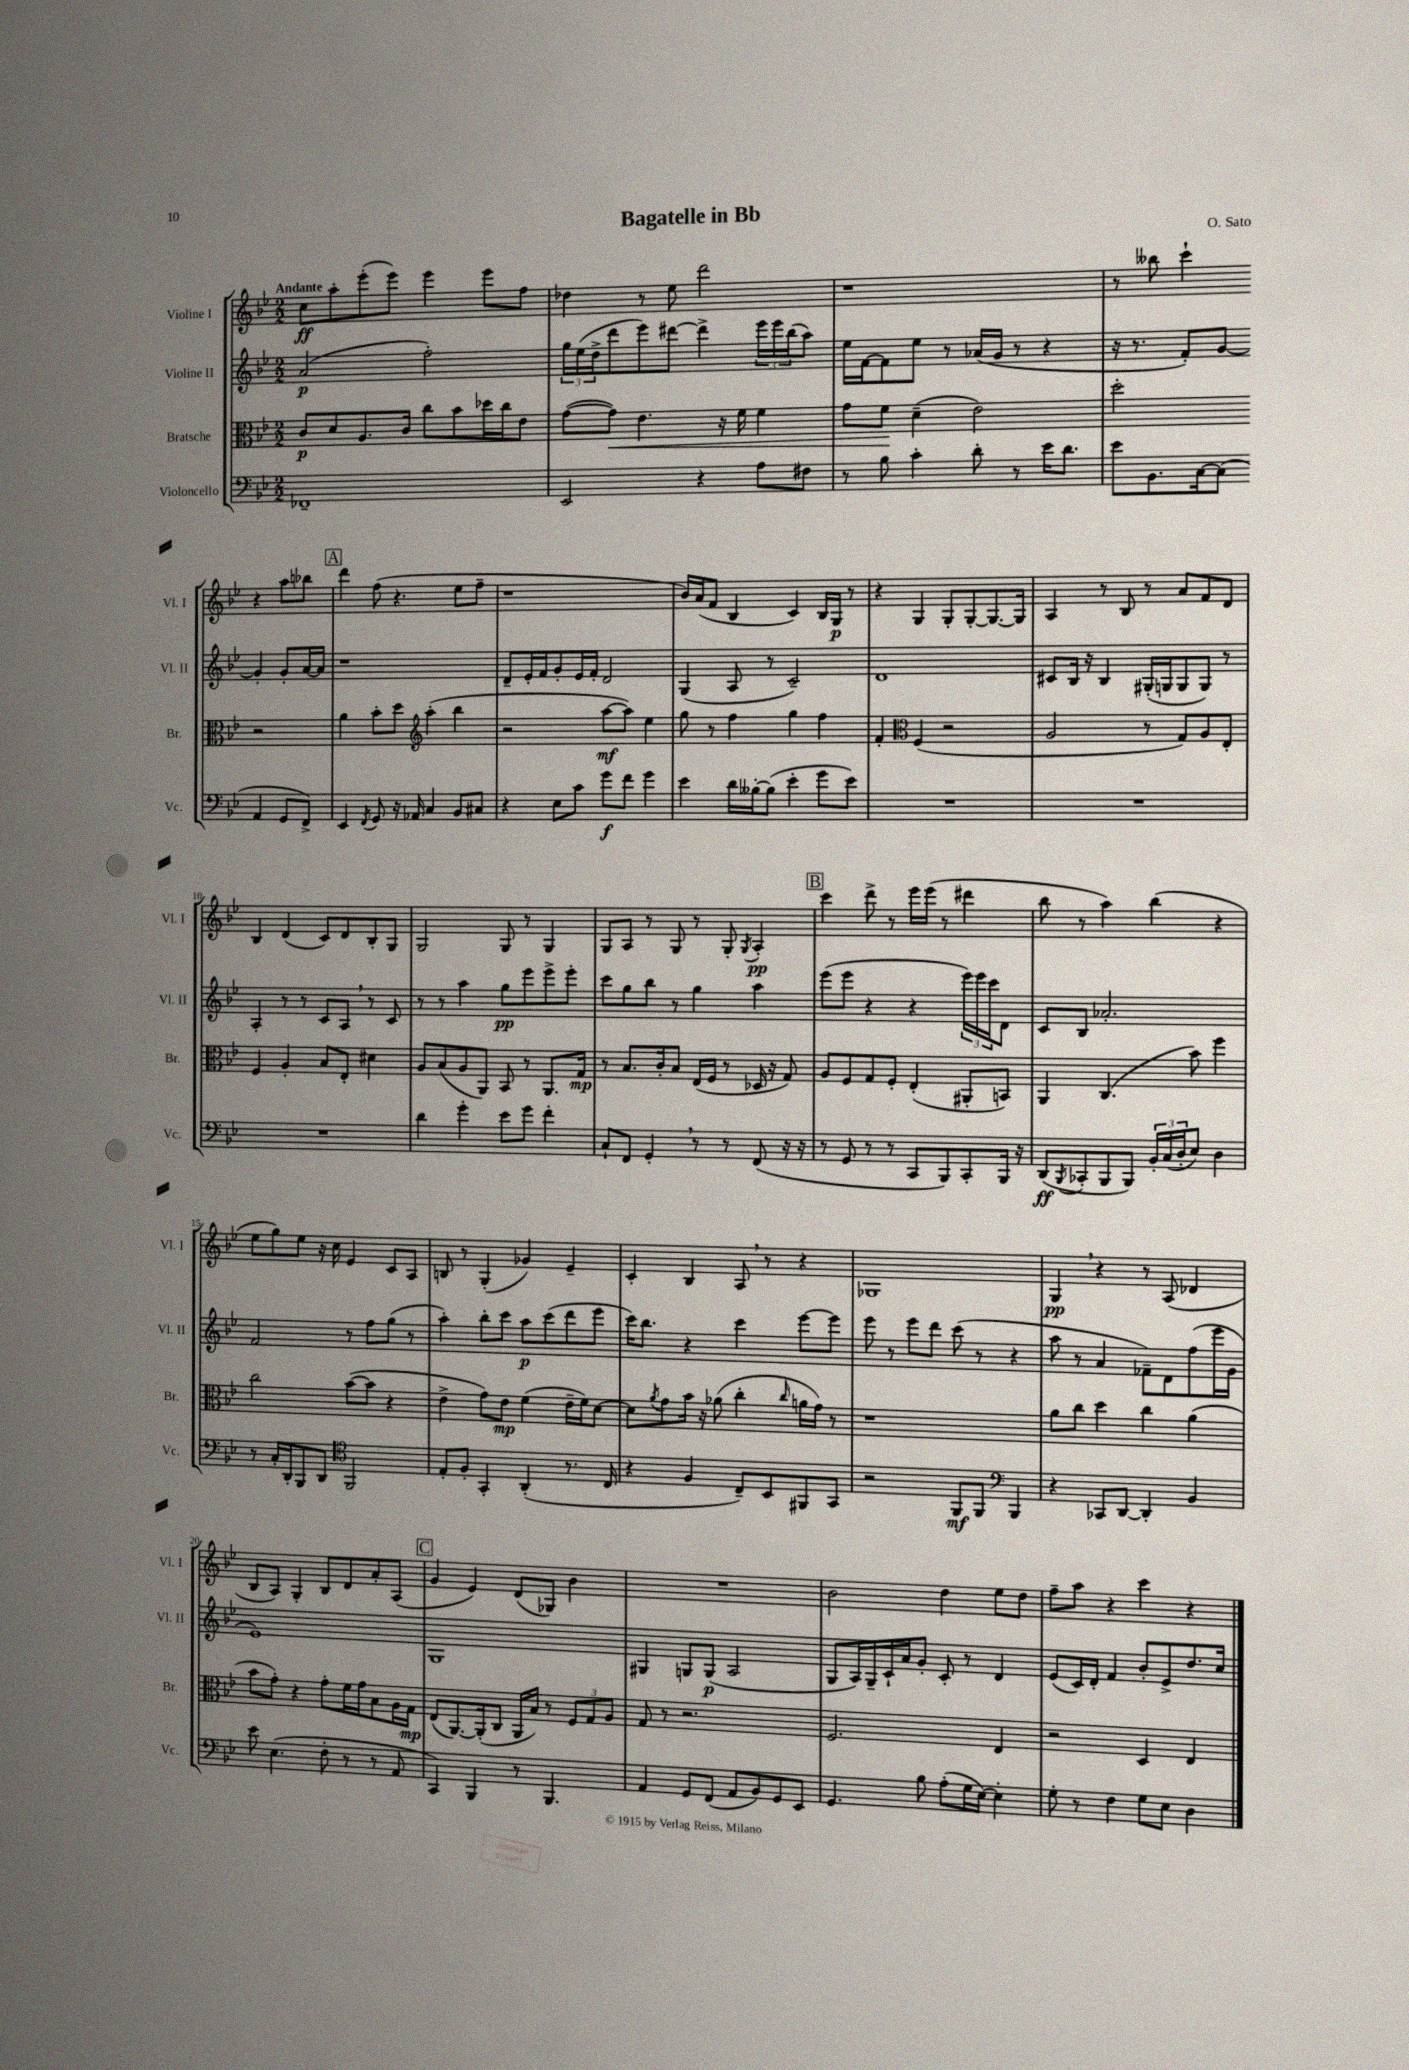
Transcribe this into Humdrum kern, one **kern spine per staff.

**kern	**kern	**kern	**kern
*staff4	*staff3	*staff2	*staff1
*clefF4	*clefC3	*clefG2	*clefG2
*k[b-e-]	*k[b-e-]	*k[b-e-]	*k[b-e-]
*M2/2	*M2/2	*M2/2	*M2/2
1FF-~	8c	(2a	8cc
.	8d	.	8aa'
.	8.A	.	(8eee-'
.	.	.	8eee-)
.	16c	.	.
.	8cc	2ff')	4eee-
.	8b-	.	.
.	16dd-	.	8eee-
.	16cc	.	.
.	8e-	.	8ff
=	=	=	=
2EE-	([8g	24gg	4dd-
.	.	(24ee-	.
.	.	24dd^	.
.	8g])	8ddd	.
.	4.e-	8eee-)	8r
.	.	[8ddd#	8ee-
4r	.	4ddd#^]	2ddd
.	16r	.	.
.	16f	.	.
8A	4f	24eee-	.
.	.	24eee-	.
.	.	(24bb-	.
8F#	.	8aa)	.
=	=	=	=
8r	8g	16ee-	1r
.	.	[16f	.
8B-	8f	8f]	.
4c'	(4d~	8ee-	.
.	.	8r	.
8d'	2e-)	(16a-	.
.	.	16g	.
8r	.	8r	.
16e-	.	4r	.
8.d	.	.	.
=	=	=	=
8e-	2dd'	16r	8r
.	.	8.r	.
8.BB-	.	.	8bb--
.	.	8f')	4ccc`
[16C	.	.	.
(8C]	.	[8g	.
4AA	2r	4g']	4r
8GG	.	8g'	8aa
8FF^)	.	[16a	8bb-
.	.	16a]	.
=	=	=	=
4EE-	4a	1r	4ddd
8qFF	.	.	.
8GG	8b-'	.	(8ff
16r	8dd	.	4.r
16AA-	.	.	.
*	*clefG2	*	*
4C	(4aa'	.	.
8BB-	4bb-	.	8ee-
8C#	.	.	8ff~
=	=	=	=
4r	2r	8d~	1r
.	.	16e-'	.
.	.	16f	.
8E-	.	8g'	.
8c	.	16e-	.
.	.	16f'	.
8g	[8aa	2d	.
8f	8aa])	.	.
4g	4ee-	.	.
=	=	=	=
4e-	8gg	(4G	16b-)
.	.	.	(16a
.	8r	.	8f
16d	4ff	8A	4B-
[16B--'	.	.	.
(8B--]	.	8r	.
4e-'	4gg	2c~)	4c)
8g	4ff	.	16B-
.	.	.	16G
8e-)	.	.	8r
=	=	=	=
1r	4f'	1d	4r
*	*clefC3	*	*
.	(4F	.	4G
.	2r	.	8G'
.	.	.	[8G'
.	.	.	8.G_
.	.	.	16G]
=	=	=	=
1r	2A	8c#	4A
.	.	16B-	.
.	.	16r	.
.	.	4B-	8r
.	.	.	8B-
.	8r	(16G#'	8r
.	.	16G	.
.	8G)	8G	8a
.	8A	8G)	8f
.	8E-'	8r	8d
=	=	=	=
1r	4F	4A'	4B-
.	4A'	8r	(4d
.	.	8r	.
.	8B-	8c	8c)
.	8E-'	8A	8d
.	4d#	8r	8B-'
.	.	8c	8G
=	=	=	=
4d	8A	8r	2G
.	(8B-	8r	.
4g'	8A	4aa	.
.	8AA)	.	.
8e-	8BB-	8gg	8G
8g	8r	8eee-	8r
4f'	8.AA	8eee-^	4G
.	.	8eee-'	.
.	16G	.	.
=	=	=	=
8C`	8r	8ccc	8G
8FF	8.B-	8gg	8A
4GG'	.	8bb-	8r
.	16c'	.	.
.	8B-	8r	8G
8r	(16E-	4gg	8r
.	16F	.	.
8r	8r	.	8G'
.	.	.	8qG
(8FF	16D-	4aa	4A'
.	16r	.	.
16r	8G)	.	.
16r	.	.	.
=	=	=	=
8r	8A	(8eee-	4ccc
8GG	8F	8eee-	.
8r	8G	4r	8ddd^
8r	8F'	.	8r
8CC	(4E-'	4r	16eee-
.	.	.	(16eee-
8BBB-)	.	.	8r
8CC'	8AA#'	24eee-)	4ddd#
.	.	24eee-	.
.	.	24ccc	.
16BBB-	8BB)	8d	.
16r	.	.	.
=	=	=	=
(8DD	4AA	8c	8bb-
8qBBB-	.	.	.
8CC-'	.	8B-	8r
8BBB-	(4.C	2.a-'	4aa)
8BBB-)	.	.	.
24BB-'	.	.	(4bb-
(24C	.	.	.
24D'	.	.	.
8E-)	8b-)	.	.
4D	4ff	.	4r
=	=	=	=
8r	2cc	2f	8ee-
16C'	.	.	8gg)
16DD'	.	.	.
8BBB-	.	.	8ee-
8DD	.	.	16r
.	.	.	16cc
*clefC4	*	*	*
2FF	([8b-	8r	4e-
.	8b-]	8ff	.
.	4r	(8gg	8c
.	.	8r	8A
=	=	=	=
8E-'	4e-^	4aa')	8B
8F'	.	.	8r
4GG'	8g)	8bb-'	(4G'
.	8e-	8ccc	.
(4AA'	(4f	8aa	4g-)
.	.	(8ccc	.
8.r	16e-~	8ddd	4e-~
.	16f)	.	.
.	[8d	8eee-	.
16C	.	.	.
=	=	=	=
4r	8d]	16ccc)	4c'
.	.	8.bb-	.
.	8qa	.	.
.	8g	.	.
4F	16b-	4r	4B-
.	16r	.	.
.	(8a-	.	.
8C~)	4cc'	4ccc	8A
8BB-	.	.	8r
.	16qqcc	.	.
8FF#	16a	[8eee-	4r
.	16g)	.	.
8GG	8r	8eee-]	.
=	=	=	=
2r	1r	8eee-	1G-
.	.	8r	.
.	.	8eee-	.
.	.	8ddd	.
8FF	.	(8ccc	.
8FF	.	8r	.
*clefF4	*	*	*
4BBB-	.	4r	.
=	=	=	=
4r	8a	8aa	4G
.	8cc	8r	.
8CC-	4dd	4a	4r
[8DD	.	.	.
4DD']	4cc	8f-~)	8r
.	.	8d	(8A
4BB-	(4a	(8ff	4d-
.	.	16eee-	.
.	.	16g	.
=	=	=	=
8e-	8b-	1e-)	8B-
(4.E-	8g')	.	8A)
.	4r	.	4G'
8F'	8g'	.	8B-
8r	16f	.	8d
.	16g	.	.
8r	8B-	.	8a'
8AA	16A	.	(8A
.	16G	.	.
=	=	=	=
4CC)	(8E-	1G	4g
.	[8.AA)	.	.
4BBB-	.	.	4e-)
.	(16AA']	.	.
.	8C	.	.
8r	16AA	.	(8d
.	16B-)	.	.
4.BBB-	8r	.	8G-)
.	12F	.	4b-
.	12G	.	.
.	12A	.	.
=	=	=	=
4AA	8G	4G#	1r
.	8r	.	.
8GG	2.r	8G	.
(8FF	.	(8G	.
8AA	.	2A	.
8BB-)	.	.	.
8GG	.	.	.
8EE-	.	.	.
=	=	=	=
4.GG	2.F	8G	2b-
.	.	16A)	.
.	.	16G~	.
.	.	16c`	.
.	.	16a	.
8B-	.	8g'	.
(8A'	.	8c'	4dd
16G	.	8r	.
[16E-)	.	.	.
4E-']	4E-	4d	8ee-
.	.	.	8dd
=	=	=	=
8G'	2r	(8e-	8ff~
8r	.	16c)	8aa
.	.	16d'	.
4F	.	4f	4r
8G	4D	8b-'	4ccc
8E-	.	8e-^	.
4D	4E-	8.dd	4r
.	.	16cc	.
==	==	==	==
*-	*-	*-	*-
